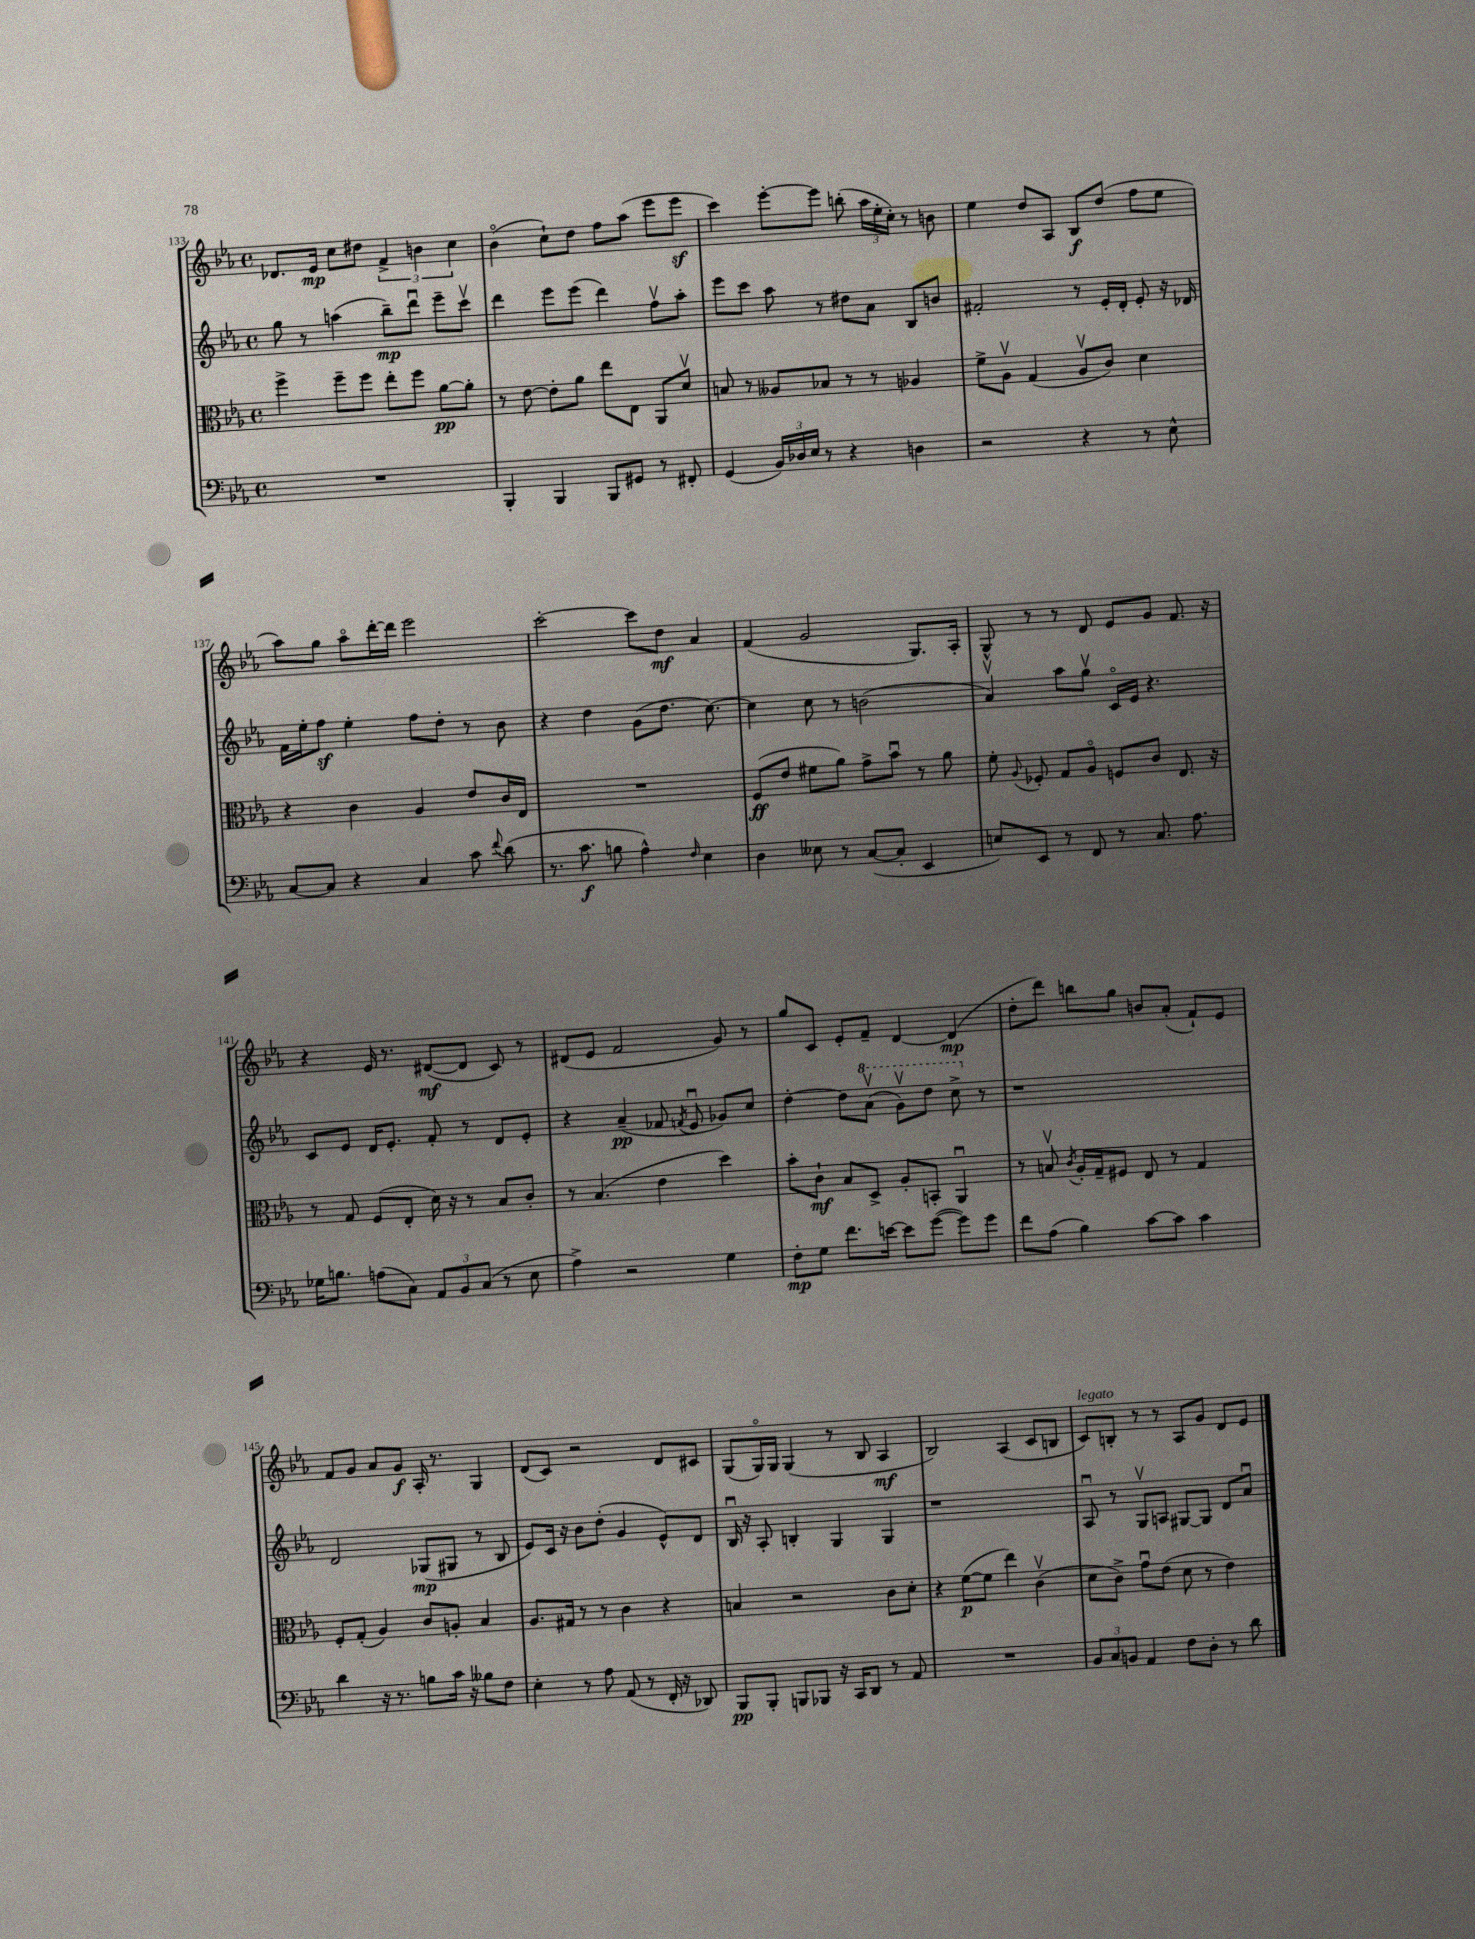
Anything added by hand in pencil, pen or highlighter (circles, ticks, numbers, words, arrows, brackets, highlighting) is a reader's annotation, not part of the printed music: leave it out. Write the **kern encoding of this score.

**kern	**kern	**kern	**kern
*staff4	*staff3	*staff2	*staff1
*clefF4	*clefC3	*clefG2	*clefG2
*k[b-e-a-]	*k[b-e-a-]	*k[b-e-a-]	*k[b-e-a-]
*M4/4	*M4/4	*M4/4	*M4/4
*met(c)	*met(c)	*met(c)	*met(c)
1r	4ff^	8gg	8.d-
.	.	8r	.
.	.	.	16e-
.	8ff~	(4aa	8cc
.	8ff	.	8dd#
.	8ee-'	8bb-~)	6f^
.	8ff	8dddu	.
.	.	.	6b
.	[8a-	8eee-~	.
.	.	.	6cc
.	8a-']	8cccv	.
=	=	=	=
4BBB-'	8r	4ddd	(4b-o
.	[8e-	.	.
4BBB-	8e-']	8eee-	8cc`)
.	8a-	(8eee-	8dd
8BBB-	8ee-	4ddd)	8ff
8GG#	8E-	.	(8aa-
8r	8AA-	8ffv	8eee-
8FF#'	8dv	8aa-'	8eee-
=	=	=	=
(4GG	8B	8eee-	4ccc)
.	8r	8ccc	.
24BB-)	8A--	8aa-	[8eee-'
24D-	.	.	.
24E-	.	.	.
8r	8B-	8r	8eee-]
4r	8r	8dd#	(8bb'
.	8r	8a-	24aa-
.	.	.	24ee-'
.	.	.	24cc')
4D	4A-	8B-	8r
.	.	8b	8b
=	=	=	=
2r	8f^	2f#'	4ee-
.	8A-v	.	.
.	(4G	.	8dd
.	.	.	8A-
4r	8A-v	8r	8B-
.	8c)	16e-'	(8dd
.	.	16d'	.
8r	4d	8e-'	8ff
8E-^^	.	16r	8ee-
.	.	16d-	.
=	=	=	=
[8C	4r	16f	8aa-)
.	.	16ee-'	.
8C]	.	8ff	8gg
4r	4c	4ee-'	8aa-o
.	.	.	[16ddd'
.	.	.	16ddd]
4C	4A-	8ff	2eee-
.	.	8dd'	.
8c	8e-	8r	.
8qqf	.	.	.
(8d	16c	8b-	.
.	16E-	.	.
=	=	=	=
8.r	1r	4r	[2ccc'
8.c	.	.	.
.	.	4dd	.
8B	.	.	.
4A-^^)	.	(8g	8ccc]
.	.	8.dd	8dd
16qqF	.	.	.
4E-	.	.	4a-
.	.	[8.cc)	.
=	=	=	=
4D	(8F	4cc]	(4f
.	8e-	.	.
8E--	8f#	8cc	2g
8r	8a-)	8r	.
([8C	8g^	(2b	.
8C']	8b-u	.	.
4EE-	8r	.	8.G)
.	8a-	.	.
.	.	.	16A-'
=	=	=	=
8E)	8f'	4a-v)	8G^^
.	8qqA-	.	.
8EE-	8F-'	.	8r
8r	8G	8aa-	8r
8FF	8A-o	8ggv	8d
8r	8F	16co	8e-
.	.	16e-	.
8.C	8c	4.r	8g
.	8.E-	.	8.f
8.A-	.	.	.
.	16r	.	16r
=	=	=	=
16G-	8r	8c	4r
8.B	.	.	.
.	8G	8e-	.
(8A	(8F	16d	16e-
.	.	8.e-'	8.r
8C)	8E-'	.	.
12AA-	16d)	8f'	([8d#
.	16r	.	.
12BB-	.	.	.
.	8r	8r	8d#]
(12C	.	.	.
8r	8B-	8d	8c)
8E-	8c'	8e-'	8r
=	=	=	=
4A-^)	8r	4r	(8d#
.	(4.B-	.	8e-
2r	.	(4a-~	2f
.	4e-	8f-	.
.	.	8qf	.
.	.	8e-u	.
4G	4dd)	8g-)	8g)
.	.	8cc	8r
=	=	=	=
8F'	8b-'	[4dd'	8gg
8G	8c`	.	8c
8.f	8B-	8dd]	8e-'
.	8D^	(8aa-v	8f~
[16e	.	.	.
8e]	8A-'	8ggv)	[4d
([8g	8BB'	8ddd	.
8g])	4AA-u	8ccc^	(4d]
8g	.	8r	.
=	=	=	=
8f	8r	1r	8dd'
(8A-	8Bv	.	8ddd)
.	8qc	.	.
4B-)	16A-'	.	8bb
.	16G~	.	.
.	8F#	.	8gg
[8c	8E-	.	8b
8c]	8r	.	(8a-'
4c	4G	.	8f`)
.	.	.	8e-
=	=	=	=
4d	8F'	2d	8f
.	(8G'	.	8g
16r	4A-)	.	8a-
8.r	.	.	.
.	.	.	8g
8B	8c	(8G-	16A-'
.	.	.	8.r
16c	8A'	8G#	.
16r	.	.	.
8B--	4B-	8r	4G
8F	.	8B-	.
=	=	=	=
4E-'	8.A-	8e-)	(8d
.	.	16c	8c)
.	16G#	16r	.
8r	8r	8b-	2r
8A-	8r	(8dd'	.
(8AA-	4c	4g	.
8r	.	.	.
16FF'	4r	8e-^^)	8d
16r	.	.	.
8DD-)	.	8d	8c#
=	=	=	=
8BBB-	4B	16B-u	(8G
.	.	16r	.
8BBB-'	.	8A-'	16Go)
.	.	.	16G
8BBB	2r	4B'	(4G
8BBB-	.	.	.
16r	.	4G	8r
16CC	.	.	.
8DD	.	.	8B-
8r	8c	4G	4A-
8AA-	8d'	.	.
=	=	=	=
1r	4r	1r	2B-)
.	([8f	.	.
.	8f]	.	.
.	4ee-)	.	(4A-
.	(4cv	.	8c
.	.	.	8B
=	=	=	=
12BB-	8d	8A-u	8c)
12C	.	.	.
.	8c^)	8r	8B'
12BB	.	.	.
4AA-	8gu	8Gv	8r
.	(8e-	8A	8r
8F	8d	[8G#	8A-
8D'	8r	8G#]	8g
8r	4e-)	8d	8d
8d	.	8a-u	8e-
==	==	==	==
*-	*-	*-	*-
